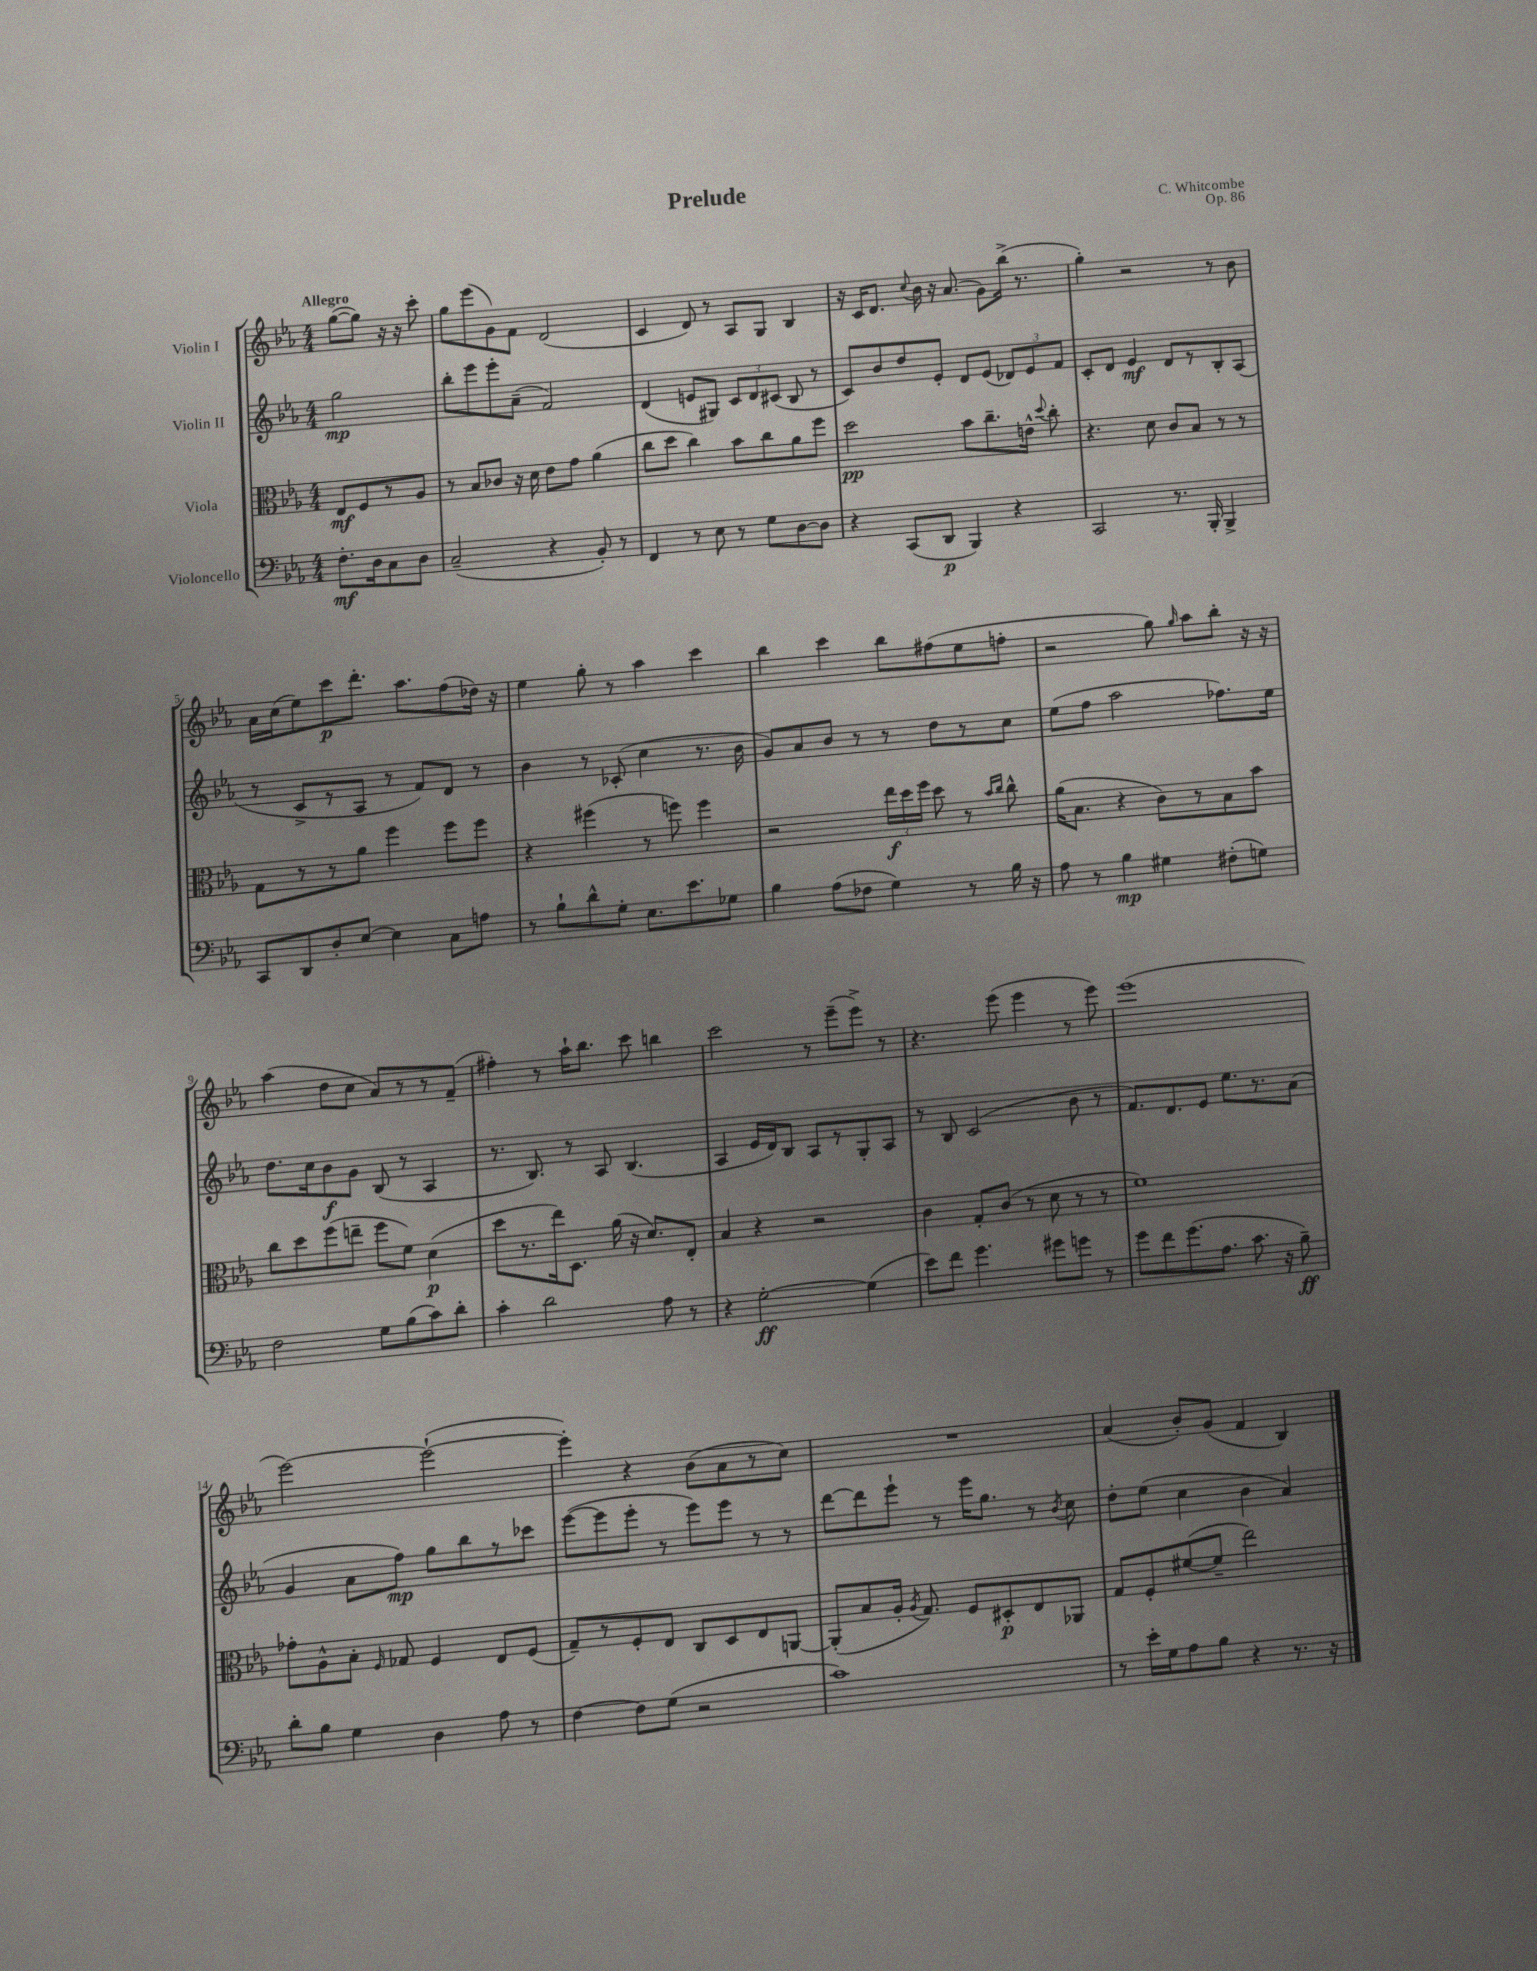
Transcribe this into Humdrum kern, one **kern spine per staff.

**kern	**kern	**kern	**kern
*staff4	*staff3	*staff2	*staff1
*clefF4	*clefC3	*clefG2	*clefG2
*k[b-e-a-]	*k[b-e-a-]	*k[b-e-a-]	*k[b-e-a-]
*M4/4	*M4/4	*M4/4	*M4/4
8.F'	8E-	2gg	([8gg
.	8F	.	8gg])
16D	.	.	.
8C	8r	.	16r
.	.	.	16r
8D	8A-	.	8ccc'
=	=	=	=
(2C~	8r	8bb-'	8gg
.	8B-	8eee-	(8eee-
.	8c-	8eee-'	8g)
.	16r	(8a-~	8f
.	16d	.	.
4r	8e-	2f)	(2d
.	8g	.	.
8BB-')	(4a-	.	.
8r	.	.	.
=	=	=	=
4FF	8cc	(4d	4c
.	8dd	.	.
8r	4cc)	8e	8d)
8E-	.	8G#)	8r
8r	8b-	12c	8A-
.	.	12d	.
8G	8cc	.	8G
.	.	(12c#	.
[8D	8a-	8B-	4B-
8D]	8ff	8r	.
=	=	=	=
4r	2dd	8c)	16r
.	.	.	16c
.	.	8b-	8.d
(8CC	.	8dd	.
.	.	.	8qqcc
.	.	.	16b-
8DD	.	8e-'	16r
.	.	.	(8.a-
4BBB-)	8b-	8d	.
.	8.cc~	(8e-	8g)
4r	.	12d-)	(16bb-^
.	16e^^	.	8.r
.	.	12e-	.
.	8qqdd	.	.
.	8cc'	.	.
.	.	12f	.
=	=	=	=
2CC	4.r	8c'	4gg')
.	.	8d	.
.	.	4e-	2r
.	8d	.	.
8.r	8c	8d	.
.	8B-	8r	.
16BBB-'	.	.	.
4BBB-^	8r	8B-'	8r
.	8r	(8A-	8b-
=	=	=	=
8CC	8G	8r	16a-
.	.	.	(16cc
8DD	8r	8c^	8ee-)
8D'	8r	8r	8ccc
[8E-	8a-	8A-	8.ddd'
4E-]	4ff	8r	.
.	.	.	8.aa-
.	.	8f)	.
8C	8ff	8d	(8ff
8A	8ff	8r	16dd-)
.	.	.	16r
=	=	=	=
8r	4r	4b-	4ee-
8B-`	.	.	.
8d^^	(4ff#	8r	8gg'
8G'	.	(8c-'	8r
8.E-	8r	4cc	4aa-
.	8ff)	.	.
8.e-	.	.	.
.	4ff	8.r	4ccc
8G-	.	.	.
.	.	16b-	.
=	=	=	=
4B-	2r	8g)	4bb-
.	.	8a-	.
(8A-	.	8b-	4ccc
8F-	.	8r	.
4G)	24ee-	8r	8bb-
.	24dd	.	.
.	24ff	.	.
.	8dd	8dd	(8ff#
8r	8r	8r	8ee-
.	16qqb-	.	.
.	16qqcc	.	.
16B-	8cc^^	8cc	8ff'
16r	.	.	.
=	=	=	=
8A-	(16a-	(8ee-	2r
.	8.B-	.	.
8r	.	8ff	.
4B-	4r	2aa-	.
4G#	8c)	.	8gg)
.	.	.	16qqgg
.	8r	.	8aa-
(8F#'	8B-	8.ff-)	8bb-'
8G)	8b-	.	16r
.	.	16ee-	16r
=	=	=	=
2F	8cc	8.dd	(4aa-
.	8dd	.	.
.	.	16cc	.
.	(8ff	8b-	8dd
.	8ee~	8g	8cc
8G	8ff	(8B-	8a-)
(8B-	8f)	8r	8r
8c)	(4d	4A-	8r
8d'	.	.	(8f~
=	=	=	=
4c'	8dd	8.r	4ff#')
.	8.r	.	.
.	.	8.B-)	.
2d	.	.	8r
.	16ee-)	.	.
.	8.D	8r	16aa-`
.	.	.	8.bb-
.	.	8A-	.
.	(16a-	.	.
.	16r	(4.B-	8ccc
.	8.d)	.	.
8A-	.	.	4bb
8r	8E-'	.	.
=	=	=	=
4r	4B-	4A-	2ccc
[2G'	4r	16e-	.
.	.	16d)	.
.	.	8B-	.
.	2r	8A-	8r
.	.	8r	(8eee-~
(4G]	.	8G'	8eee-^)
.	.	8A-	8r
=	=	=	=
8e-)	4c	8r	4.r
8f	.	8B-	.
4.g	8G'	(2c	.
.	(8c	.	(8eee-
.	8r	.	4eee-
8g#	8d	.	.
8g	8r	8b-	8r
8r	8r	8r	8eee-)
=	=	=	=
8g	1f)	8.f)	(1eee-
8f	.	.	.
.	.	8.d	.
(8.g	.	.	.
.	.	8e-	.
8.A-	.	.	.
.	.	8.ee-	.
8.c	.	.	.
.	.	8.r	.
16r	.	.	.
8B-~)	.	(8a-	.
=	=	=	=
8d'	8g-'	4g	[2eee-)
8B-	8A-^^	.	.
4G	8B-'	8a-	.
.	16qqF	.	.
.	8G-	8ff)	.
4D	4F	8gg	(2eee-`_
.	.	8bb-	.
8A-	8E-	8r	.
8r	(8F	8ccc-	.
=	=	=	=
[4F	8G~)	([8eee-	4eee-'])
.	8r	8eee-]	.
8F]	8F'	8eee-'	4r
(8G	8E-	8r	.
2r	8C	8eee-)	(8b-
.	8D	8eee-	8a-
.	8E-	8r	8r
.	[8AA	8r	8cc)
=	=	=	=
1c)	(8AA']	[8ddd	1r
.	8B-	8ddd]	.
.	16A-'	8eee-`	.
.	8qA-	.	.
.	8.G)	.	.
.	.	8r	.
.	8F	16eee-	.
.	.	8.gg	.
.	8D#'	.	.
.	8E-	8r	.
.	.	8qb-	.
.	8AA-	8cc	.
=	=	=	=
8r	8G	8dd'	(4a-
16e-'	8F'	(8ee-	.
16G	.	.	.
8A-	([8f#	4cc	8b-')
8B-	8f#~]	.	(8g
4r	2ee-)	4b-	4f
8.r	.	4a-)	4B-)
16r	.	.	.
==	==	==	==
*-	*-	*-	*-
